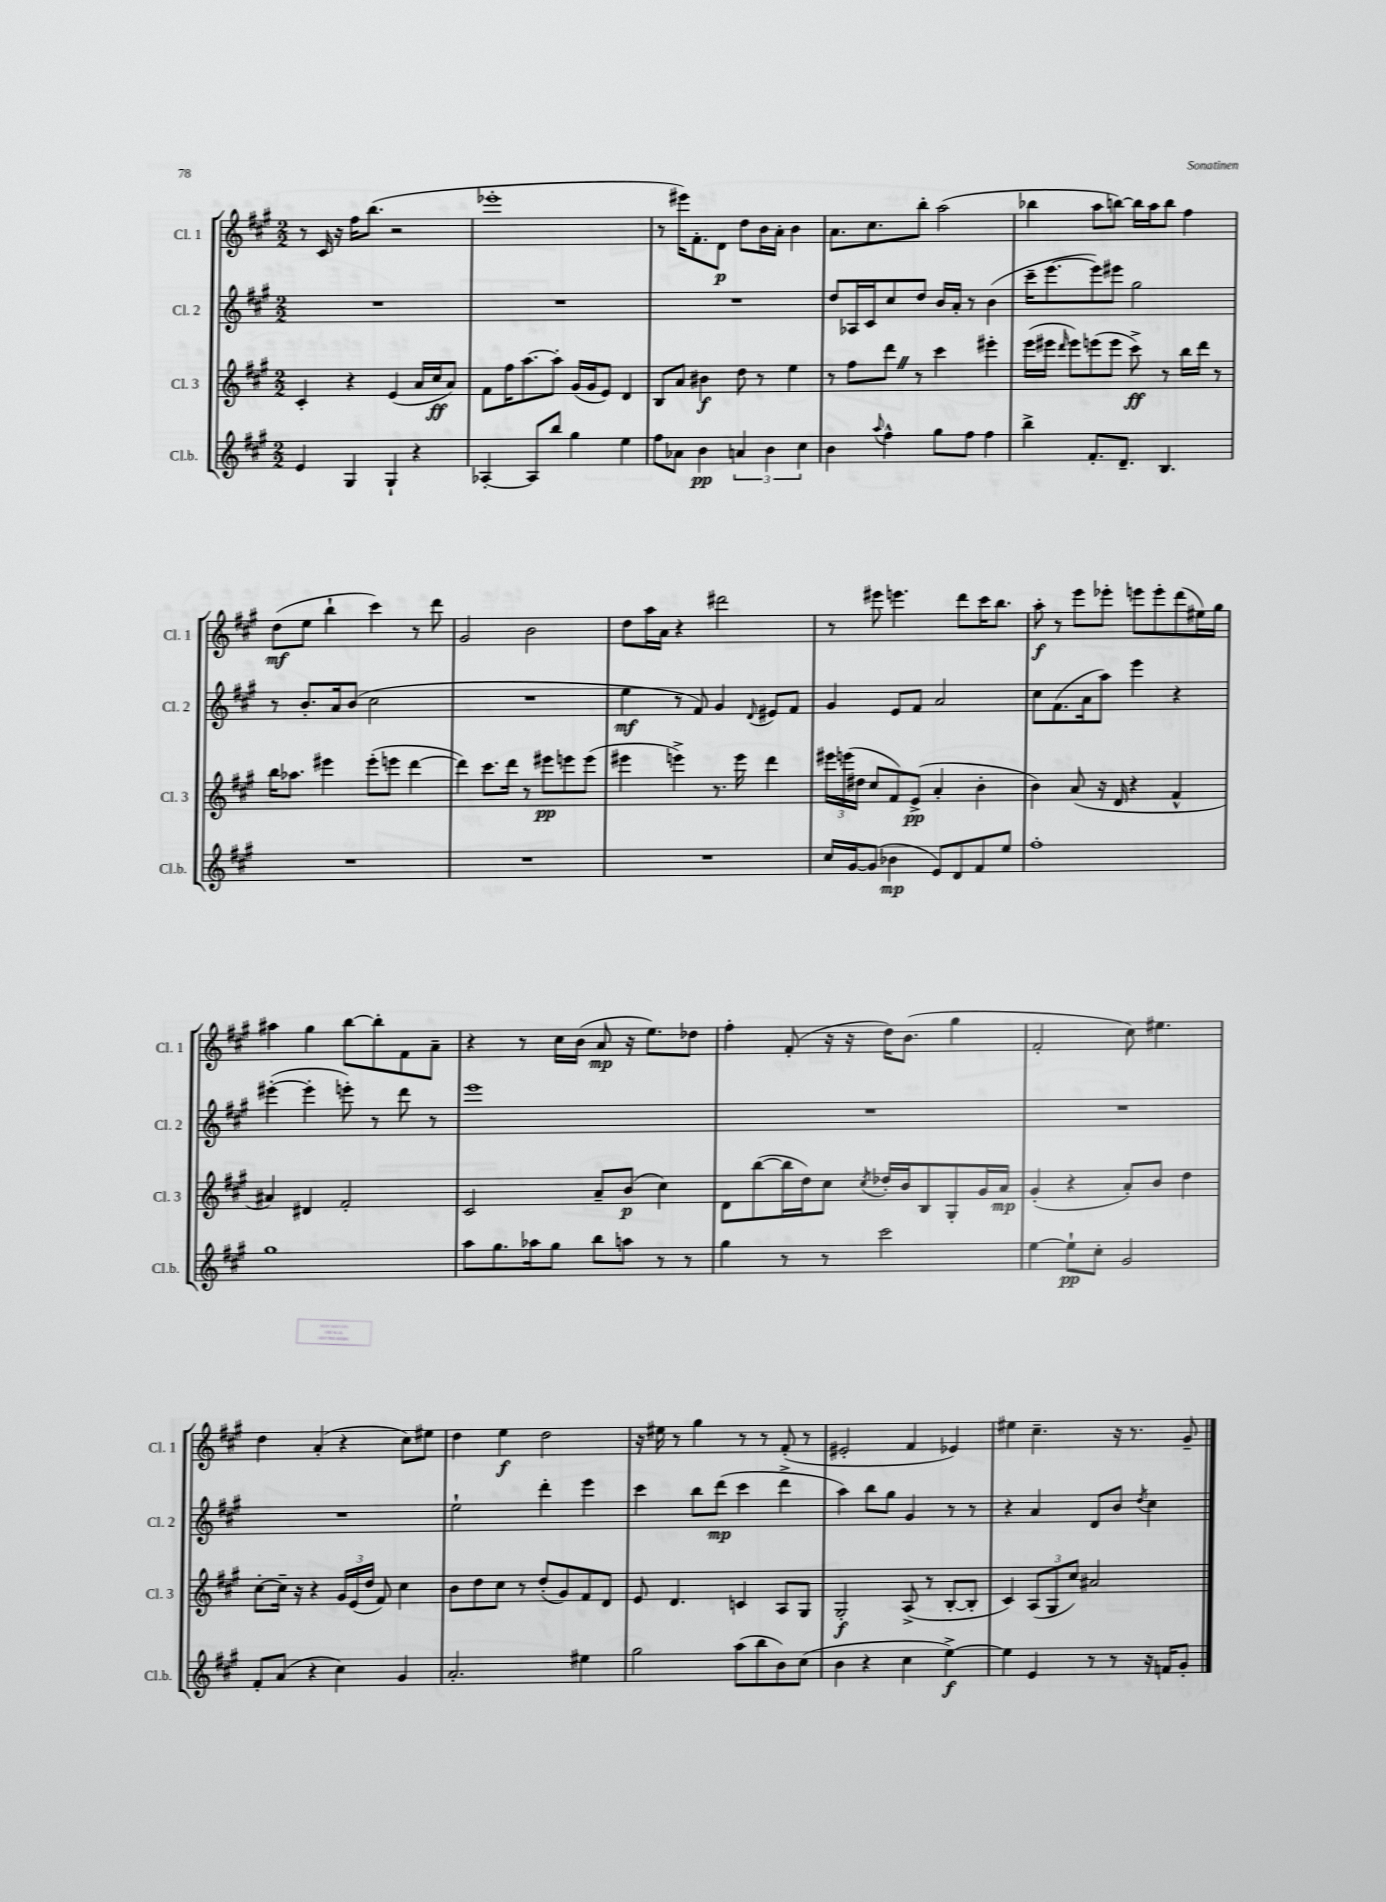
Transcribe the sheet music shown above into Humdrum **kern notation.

**kern	**dynam	**kern	**dynam	**kern	**dynam	**kern	**dynam
*part4	*part4	*part3	*part3	*part2	*part2	*part1	*part1
*staff4	*staff4	*staff3	*staff3	*staff2	*staff2	*staff1	*staff1
*I"Cl.b.	*	*I"Cl. 3	*	*I"Cl. 2	*	*I"Cl. 1	*
*I'Cl.b.	*	*I'Cl. 3	*	*I'Cl. 2	*	*I'Cl. 1	*
*clefG2	*	*clefG2	*	*clefG2	*	*clefG2	*
*k[f#c#g#]	*	*k[f#c#g#]	*	*k[f#c#g#]	*	*k[f#c#g#]	*
*M2/2	*	*M2/2	*	*M2/2	*	*M2/2	*
=3	=3	=3	=3	=3	=3	=3	=3
4e/	.	4c#'/	.	1r	.	8r	.
.	.	.	.	.	.	16c#/	.
.	.	.	.	.	.	16r	.
4G#/	.	4r	.	.	.	16ff#\KL	.
.	.	.	.	.	.	(8.bb\J	.
4G#`/	.	(4e/	.	.	.	2r	.
4r	.	16a/LL	.	.	.	.	.
.	.	16cc#/J	ff	.	.	.	.
.	.	8a/J)	.	.	.	.	.
=4	=4	=4	=4	=4	=4	=4	=4
[4A-X'/	.	8f#\L	.	1r	.	1eee-X'	.
.	.	16ff#\K	.	.	.	.	.
.	.	[8.aa\	.	.	.	.	.
8A-/L]	.	.	.	.	.	.	.
8bb/J	.	8aa'\J]	.	.	.	.	.
4gg#\	.	(16g#/LL	.	.	.	.	.
.	.	16g#/J	.	.	.	.	.
.	.	8e/J)	.	.	.	.	.
4ee\	.	4d/	.	.	.	.	.
=5	=5	=5	=5	=5	=5	=5	=5
8ff#\L	.	8B/L	.	1r	.	8r	.
8a-X\J	.	8a/J	.	.	.	16eee#X\KL)	.
.	.	.	.	.	.	8.f#'\	.
4b\	pp	4b#X\	f	.	.	.	.
.	.	.	.	.	.	8d\J	p
6an/	.	8dd\	.	.	.	8dd\L	.
.	.	8r	.	.	.	16b\L	.
6b\	.	.	.	.	.	.	.
.	.	.	.	.	.	16a'\JJ	.
.	.	4ee\	.	.	.	4b\	.
6cc#\	.	.	.	.	.	.	.
=6	=6	=6	=6	=6	=6	=6	=6
4b\	.	8r	.	8dd/L	.	8.a\L	.
.	.	8ff#\L	.	16A-X/L	.	.	.
.	.	.	.	16c#/J	.	8.cc#\	.
8qqaa/	.	.	.	.	.	.	.
4ff#^^\	.	8dddZ\J	.	8cc#/	.	.	.
.	.	8r	.	8dd/J	.	8bb'\J	.
8gg#\L	.	4ccc#\	.	16b/LL	.	(2aa\	.
.	.	.	.	16a'/JJ	.	.	.
8ff#\J	.	.	.	8r	.	.	.
4ff#\	.	4eee#X'\	.	(4b\	.	.	.
=7	=7	=7	=7	=7	=7	=7	=7
4bb^\	.	(16eee\LL	.	16ccc#~\KL	.	4bb-X\	.
.	.	16eee#X\JJ	.	[8.eee\	.	.	.
.	.	16qqddd/	.	.	.	.	.
.	.	8eee#\L)	.	.	.	.	.
8.f#'/L	.	(8eeen\	.	8eee\])	.	8aa\L	.
.	.	8eee\J	.	8eee#X\J	.	[8bbn\J)	.
8.d~/J	.	.	.	.	.	.	.
.	.	8ccc#^\)	ff	2gg#\	.	16bb\LL]	.
.	.	.	.	.	.	16aa\J	.
4.B/	.	8r	.	.	.	8bb\J	.
.	.	16bb\LL	.	.	.	4ff#\	.
.	.	16ddd\JJ	.	.	.	.	.
.	.	8r	.	.	.	.	.
!!LO:LB:g=z
=8	=8	=8	=8	=8	=8	=8	=8
1r	.	16bb\KL	.	8r	.	(8dd\L	mf
.	.	8.aa-X\J	.	.	.	.	.
.	.	.	.	8.b'/L	.	8ee\J	.
.	.	4eee#X\	.	.	.	4bb`\	.
.	.	.	.	16a/k	.	.	.
.	.	.	.	(8b/J	.	.	.
.	.	(8eee#'\L	.	2cc#\	.	4ccc#\)	.
.	.	8eeen\J	.	.	.	.	.
.	.	[4ddd\	.	.	.	8r	.
.	.	.	.	.	.	8ddd\	.
=9	=9	=9	=9	=9	=9	=9	=9
1r	.	4ddd\])	.	1r	.	2g#/	.
.	.	8.ccc#\L	.	.	.	.	.
.	.	16ddd\Jk	.	.	.	.	.
.	.	8r	.	.	.	2b\	.
.	.	8eee#X\L	pp	.	.	.	.
.	.	8eeen\	.	.	.	.	.
.	.	(8eee\J	.	.	.	.	.
=10	=10	=10	=10	=10	=10	=10	=10
1r	.	4eee#X\	.	4ee\	mf	8dd\L	.
.	.	.	.	.	.	16aa\L	.
.	.	.	.	.	.	16a\JJ	.
.	.	4eeen^\)	.	8r	.	4r	.
.	.	.	.	8f#/)	.	.	.
.	.	8.r	.	4g#/	.	2ddd#X\	.
.	.	16eee\	.	.	.	.	.
.	.	.	.	8qqd/	.	.	.
.	.	4ddd\	.	8e#X/L	.	.	.
.	.	.	.	8f#/J	.	.	.
=11	=11	=11	=11	=11	=11	=11	=11
16cc#/LL	.	24eee#X\LL	.	4g#/	.	8r	.
.	.	(24eeen\	.	.	.	.	.
[16g#/J	.	.	.	.	.	.	.
.	.	24dd#X\JJ	.	.	.	.	.
(8g#/J]	.	8cc#/L	.	.	.	8eee#X\	.
4b-X\	mp	8f#/)	.	8e/L	.	4.eeen\	.
.	.	(8e^/J	pp	8f#/J	.	.	.
8e/L)	.	4a'/	.	2a/	.	.	.
8d/	.	.	.	.	.	8ddd\L	.
8f#/	.	4b'\	.	.	.	16ccc#\K	.
.	.	.	.	.	.	8.bb\J	.
8ee/J	.	.	.	.	.	.	.
=12	=12	=12	=12	=12	=12	=12	=12
1ff#'	.	4b\)	.	8cc#\L	.	8aa'\	f
.	.	.	.	(8.f#\	.	8r	.
.	.	(8a/	.	.	.	8eee\L	.
.	.	.	.	16a\k	.	.	.
.	.	16r	.	8aa\J)	.	8eee-X'\J	.
.	.	16d/	.	.	.	.	.
.	.	4r	.	4eee\	.	8eeen\L	.
.	.	.	.	.	.	8eee'\	.
.	.	4f#^^/	.	4r	.	(8ddd\	.
.	.	.	.	.	.	16ee#X\L)	.
.	.	.	.	.	.	16gg#\JJ	.
!!LO:LB:g=z
=13	=13	=13	=13	=13	=13	=13	=13
1gg#	.	4a#X/)	.	([4eee#X'\	.	4aa#X\	.
.	.	4d#X/	.	4eee#'\]	.	4gg#\	.
.	.	2f#'/	.	8eeen'\)	.	[8bb\L	.
.	.	.	.	8r	.	8bb'\]	.
.	.	.	.	8ddd\	.	8f#\	.
.	.	.	.	8r	.	8a~\J	.
=14	=14	=14	=14	=14	=14	=14	=14
8aa\L	.	2c#/	.	1eee	.	4r	.
8.gg#\	.	.	.	.	.	.	.
.	.	.	.	.	.	8r	.
16aa-X\k	.	.	.	.	.	.	.
8gg#\J	.	.	.	.	.	16cc#\LL	.
.	.	.	.	.	.	(16b\JJ	.
8bb\L	.	8a~/L	.	.	.	8a/	mp
8aan\J	.	(8b/J	p	.	.	16r	.
.	.	.	.	.	.	8.ee\L)	.
8r	.	4cc#\)	.	.	.	.	.
8r	.	.	.	.	.	8dd-X\J	.
=15	=15	=15	=15	=15	=15	=15	=15
4gg#\	.	8d\L	.	1r	.	4ff#'\	.
.	.	([8bb\	.	.	.	.	.
8r	.	16bb\L]	.	.	.	(8f#'/	.
.	.	16dd\J)	.	.	.	.	.
8r	.	8cc#\J	.	.	.	16r	.
.	.	.	.	.	.	16r	.
.	.	8qcc#/	.	.	.	.	.
2ccc#\	.	16dd-X'/LL	.	.	.	16dd\KL)	.
.	.	16b/J	.	.	.	(8.b\J	.
.	.	8B/	.	.	.	.	.
.	.	8G#'/	.	.	.	4gg#\	.
.	.	16g#/L	.	.	.	.	.
.	.	16a/JJ	mp	.	.	.	.
=16	=16	=16	=16	=16	=16	=16	=16
[4ee\	.	(4g#'/	.	1r	.	2f#'/	.
8ee`\L]	pp	4r	.	.	.	.	.
8cc#'\J	.	.	.	.	.	.	.
2g#/	.	8a'/L)	.	.	.	8cc#\)	.
.	.	8b/J	.	.	.	4.ee#X\	.
.	.	4dd\	.	.	.	.	.
!!LO:LB:g=z
=17	=17	=17	=17	=17	=17	=17	=17
8f#'/L	.	[8cc#'\L	.	1r	.	4dd\	.
(8a/J	.	16cc#~\Jk]	.	.	.	.	.
.	.	16r	.	.	.	.	.
4r	.	4r	.	.	.	(4a'/	.
4cc#\)	.	24g#/LL	.	.	.	4r	.
.	.	(24e/	.	.	.	.	.
.	.	24dd/JJ	.	.	.	.	.
.	.	8f#/)	.	.	.	.	.
4g#/	.	4cc#\	.	.	.	8cc#\L)	.
.	.	.	.	.	.	8ee#X\J	.
=18	=18	=18	=18	=18	=18	=18	=18
2.a'/	.	8b\L	.	2ee`\	.	4dd\	.
.	.	8dd\	.	.	.	.	.
.	.	8cc#\J	.	.	.	4ee\	f
.	.	8r	.	.	.	.	.
.	.	(8dd'/L	.	4ddd'\	.	2dd\	.
.	.	8g#/)	.	.	.	.	.
4ee#X\	.	8f#/	.	4eee\	.	.	.
.	.	8d/J	.	.	.	.	.
=19	=19	=19	=19	=19	=19	=19	=19
2gg#\	.	8e/	.	4ccc#\	.	16r	.
.	.	.	.	.	.	16ee#X\	.
.	.	4.d/	.	.	.	8r	.
.	.	.	.	8bb\L	.	4gg#\	.
.	.	.	.	(8ddd\J	mp	.	.
(8aa\L	.	4cn/	.	4ccc#\	.	8r	.
8bb\	.	.	.	.	.	8r	.
8b\)	.	8A/L	.	4ddd^\	.	(8f#'/	.
(8cc#\J	.	8G#/J	.	.	.	8r	.
=20	=20	=20	=20	=20	=20	=20	=20
4b\	.	2G#'/	f	4aa\)	.	2e#X'/	.
4r	.	.	.	8bb\L	.	.	.
.	.	.	.	8gg#\J	.	.	.
4cc#\	.	(8A^/	.	4g#/	.	4f#/	.
.	.	8r	.	.	.	.	.
[4ee^\)	f	[8B'/L	.	8r	.	4e-X/)	.
.	.	8B'/J]	.	8r	.	.	.
=21	=21	=21	=21	=21	=21	=21	=21
4ee\]	.	4c#/)	.	4r	.	4ee#X\	.
4e/	.	(12A/L	.	4a/	.	4.cc#~\	.
.	.	12G#/	.	.	.	.	.
.	.	12cc#/J)	.	.	.	.	.
8r	.	2a#X/	.	8d/L	.	.	.
8r	.	.	.	8b/J	.	16r	.
.	.	.	.	.	.	8.r	.
.	.	.	.	8qdd/	.	.	.
16r	.	.	.	4cc#\	.	.	.
16fn/KL	.	.	.	.	.	.	.
8g#'/J	.	.	.	.	.	8g#~/	.
==	==	==	==	==	==	==	==
*-	*-	*-	*-	*-	*-	*-	*-
